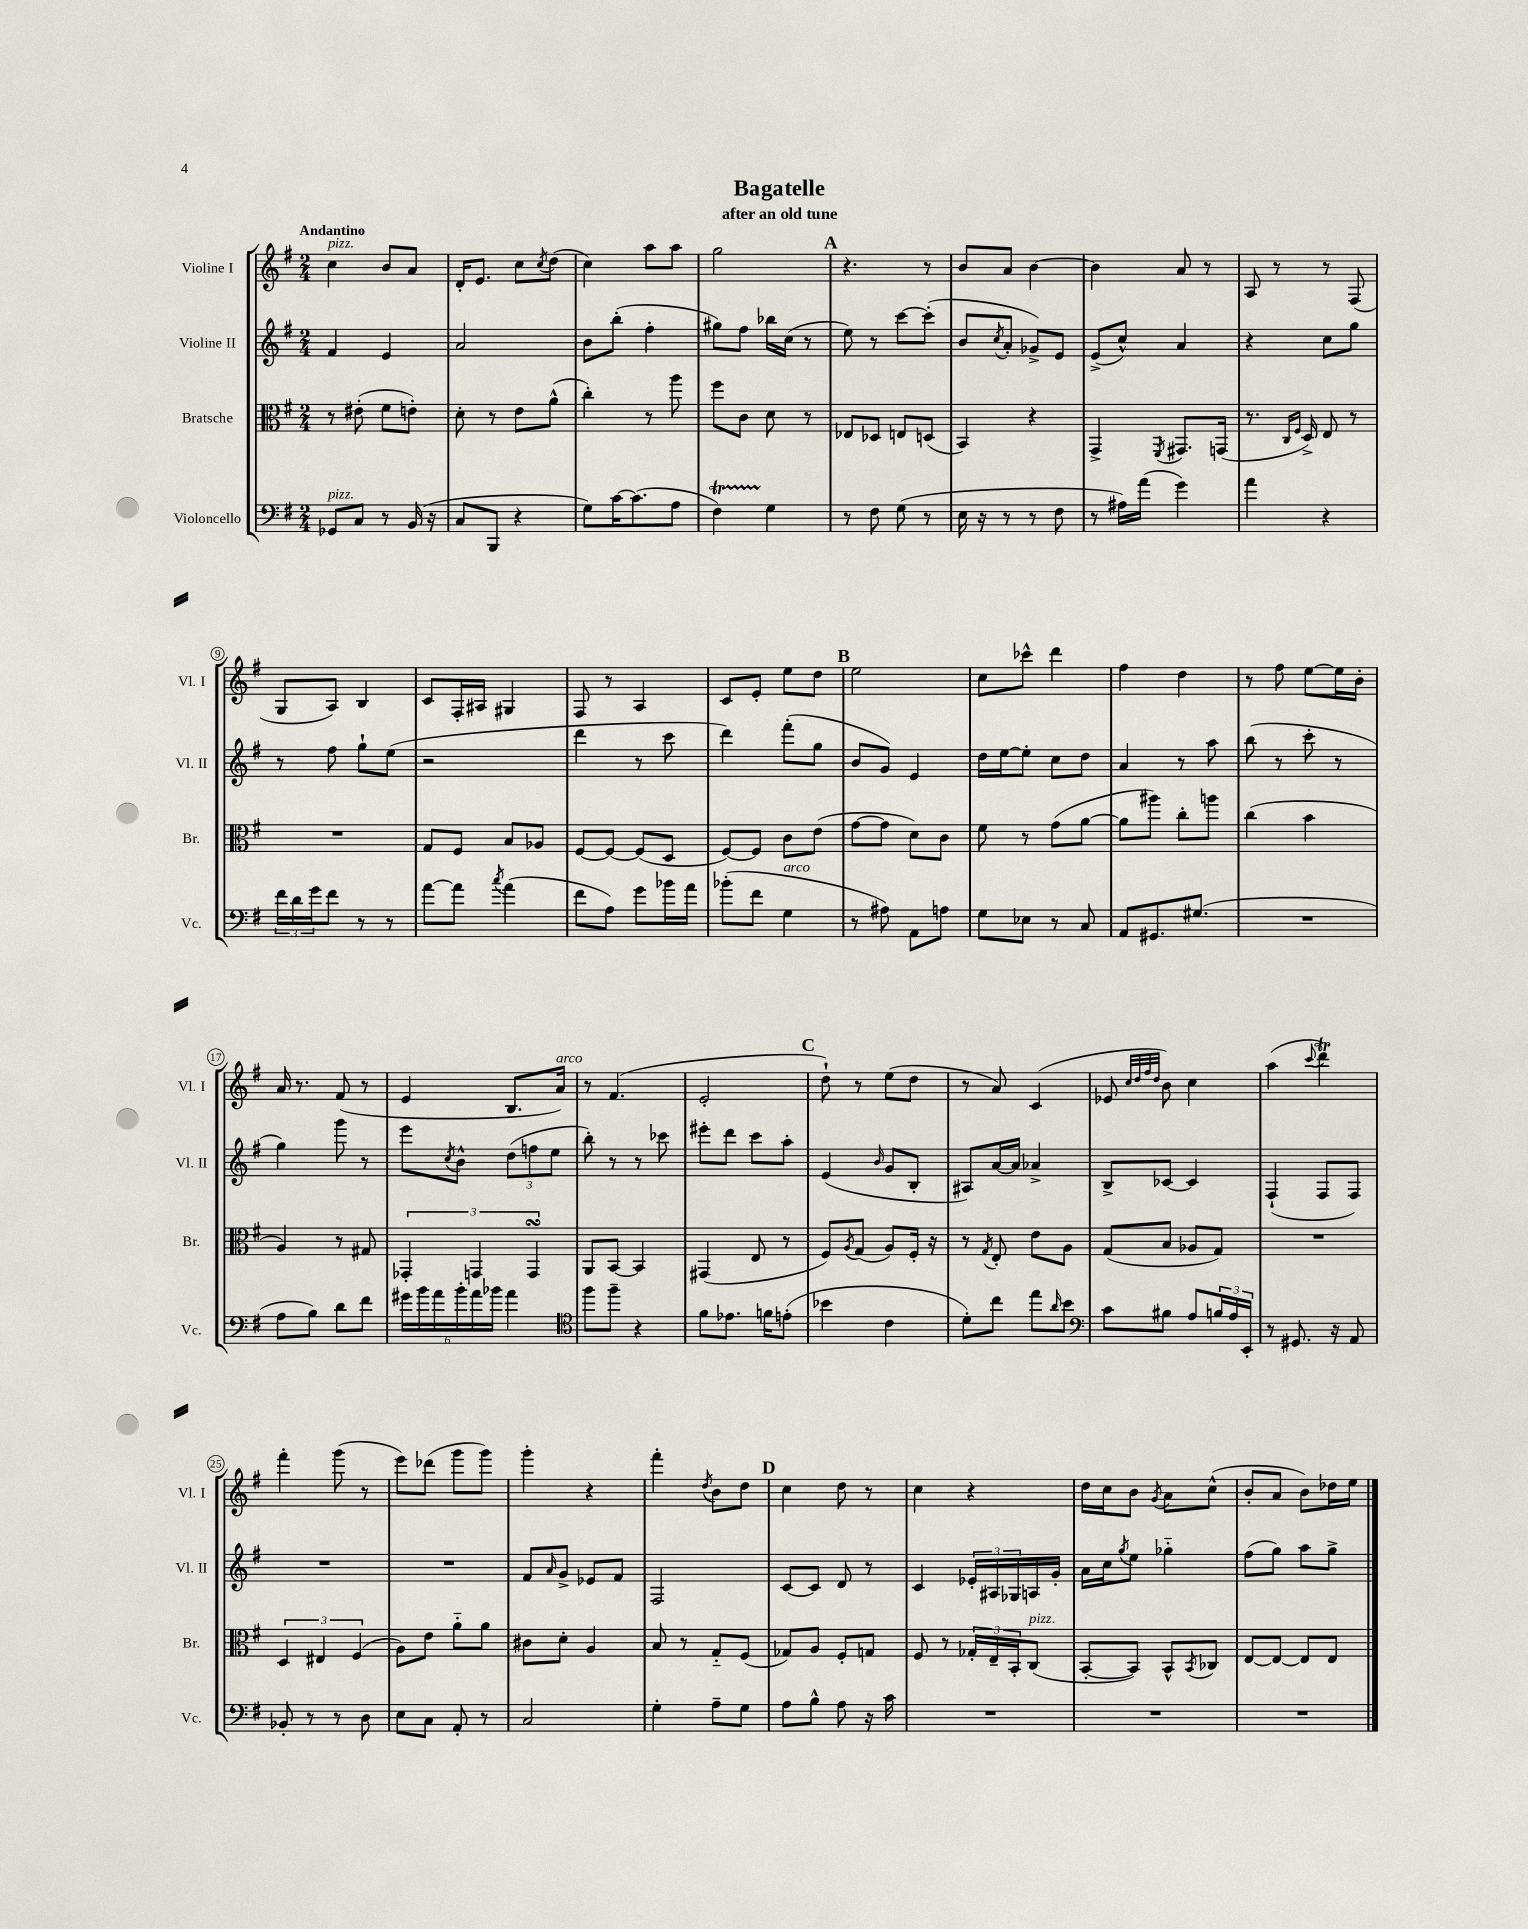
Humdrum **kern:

**kern	**kern	**kern	**kern
*part4	*part3	*part2	*part1
*staff4	*staff3	*staff2	*staff1
*I"Violoncello	*I"Bratsche	*I"Violine II	*I"Violine I
*I'Vc.	*I'Br.	*I'Vl. II	*I'Vl. I
*clefF4	*clefC3	*clefG2	*clefG2
*k[f#]	*k[f#]	*k[f#]	*k[f#]
*M2/4	*M2/4	*M2/4	*M2/4
=1	=1	=1	=1
!	!	!	!LO:TX:a:B:t=Andantino
!	!	!	!LO:TX:a:i:t=pizz.
!LO:TX:a:i:t=pizz.	!	!	!
8GG-X/L	8r	4f#/	4cc\
8C/J	(8e#X'\	.	.
8r	8f#\L	4e/	8b/L
(16BB/	8en'\J)	.	8a/J
16r	.	.	.
=2	=2	=2	=2
8C/L	8d'\	2a/	16d'/KL
.	.	.	8.e/J
8BBB/J	8r	.	.
4r	8e\L	.	8cc\L
.	.	.	8qcc/
.	(8a^^\J	.	(8dd\J
=3	=3	=3	=3
8G\L)	4cc'\)	8b\L	4cc\)
[16c\K	.	(8bb'\J	.
(8.c\]	.	.	.
.	8r	4ff#'\	8aa\L
8A\J	8aa\	.	8aa\J
=4	=4	=4	=4
4F#t\)	8ff#\L	8gg#X\L)	2gg\
.	8c\J	8ff#\J	.
4G\	8d\	16bb-X\LL	.
.	.	(16cc\JJ	.
.	8r	8r	.
!!LO:REH:place=s1:t=A
=5	=5	=5	=5
8r	8E-X/L	8ee\)	4.r
8F#\	8D-X/J	8r	.
(8G\	8En/L	[8ccc\L	.
8r	(8Dn/J	(8ccc'\J]	8r
=6	=6	=6	=6
16E\	4BB/)	8b/L	8b/L
16r	.	.	.
.	.	8qcc/	.
8r	.	8a'/J	8a/J
8r	4r	8g-X^/L)	[4b\
8F#\	.	8e/J	.
=7	=7	=7	=7
8r	4GG^/	(8e^/L	4b\]
16A#X\LL)	.	8cc^^/J)	.
(16a\JJ	.	.	.
.	8qFF#/	.	.
4g\)	8.GG#X/L	4a/	8a/
.	.	.	8r
.	(16GGn/Jk	.	.
=8	=8	=8	=8
4a\	8.r	4r	8A/
.	.	.	8r
.	16qqC/LL	.	.
.	16qqF#/JJ	.	.
.	16D^/)	.	.
4r	8E/	8cc\L	8r
.	8r	8gg\J	(8F#/
!!LO:LB:g=z
=9	=9	=9	=9
24f#\LL	2r	8r	8G/L
24d\	.	.	.
24g\J	.	.	.
8f#\J	.	8ff#\	8A/J)
8r	.	8gg`\L	4B/
8r	.	(8ee\J	.
=10	=10	=10	=10
[8a\L	8G/L	2r	8c/L
8a\J]	8F#/J	.	16F#'/L
.	.	.	16A#X/JJ
8qcc/	.	.	.
(4a\	8B/L	.	4G#X/
.	8A-X/J	.	.
=11	=11	=11	=11
8f#\L	[8F#/L	4ddd\	8F#/
8A\J)	8F#/J_	.	8r
8g\L	(8F#/L]	8r	4A/
16b-X\L	8D/J	8ccc\	.
16a\JJ	.	.	.
=12	=12	=12	=12
(8b-X'\L	[8F#/L)	4ddd\)	8c/L
8f#\J	8F#/J]	.	8e'/J
!LO:TX:a:i:t=arco	!	!	!
4G\	8c\L	(8fff#'\L	8ee\L
.	(8e\J	8gg\J	8dd\J
!!LO:REH:place=s1:t=B
=13	=13	=13	=13
8r	[8g\L	8b/L	2ee\
8A#X\)	8g\J]	8g/J)	.
8AA\L	8d\L)	4e/	.
8An\J	8c\J	.	.
=14	=14	=14	=14
8G\L	8f#\	16dd\LL	8cc\L
.	.	[16ee\J	.
8E-X\J	8r	8ee'\J]	8ccc-X^^\J
8r	(8g\L	8cc\L	4ddd\
8C/	[8a\J	8dd\J	.
=15	=15	=15	=15
8AA/L	8a\L]	4a/	4ff#\
8.GG#X/	8aa#X\J)	.	.
.	8cc'\L	8r	4dd\
(8.G#X/J	.	.	.
.	8aan\J	8aa\	.
=16	=16	=16	=16
2r	(4cc\	(8bb\	8r
.	.	8r	8ff#\
.	4b\	8ccc'\	[8ee\L
.	.	8r	16ee\L]
.	.	.	16b'\JJ
!!LO:LB:g=z
=17	=17	=17	=17
8A\L	4A/)	4gg\)	16a/
.	.	.	8.r
8B\J)	.	.	.
8d\L	8r	8ggg\	(8f#/
8f#\J	8G#X/	8r	8r
=18	=18	=18	=18
24g#X\LL	6GG-X'/	8eee\L	4e/
24b\	.	.	.
24a\	.	.	.
.	.	8qcc/	.
24b'\	.	8b^^\J	.
24a\	6GGn/	.	.
24b-X\JJ	.	.	.
4a\	.	(12dd\L	8.B/L
.	6GGsSSs/	12ffn\	.
.	.	12ee\J	.
!	!	!	!LO:TX:a:i:t=arco
.	.	.	16a/Jk)
=19	=19	=19	=19
*clefC4	*	*	*
8ff#\L	8AA/L	8bb'\)	8r
8ff#~\J	[8BB/J	8r	(4.f#/
4r	4BB/]	8r	.
.	.	8ccc-X\	.
=20	=20	=20	=20
8f#\L	(4GG#X/	8eee#X'\L	2e'/
8.e-X\J	.	8ddd\J	.
.	8E/	8ccc\L	.
16fn\KL	.	.	.
(8en'\J	8r	8aa'\J	.
!!LO:REH:place=s1:t=C
=21	=21	=21	=21
4b-X\	8F#/L)	(4e/	8dd`\)
.	8qA/	.	.
.	(8G/J	.	8r
.	.	16qqb/	.
4c\	8A/L)	8g/L	(8ee\L
.	16F#'/Jk	8B'/J	8dd\J
.	16r	.	.
=22	=22	=22	=22
8d'\L)	8r	8A#X/L)	8r
.	8qG/	.	.
8cc\J	8E'/	[16a/L	8a/)
.	.	16a/JJ]	.
8ee\L	8e\L	4a-X^/	(4c/
16qqa/	.	.	.
8b\J	8A\J	.	.
=23	=23	=23	=23
*clefF4	*	*	*
8c\L	(8G/L	8B^/L	8e-X/
.	.	.	32qqcc/LLL
.	.	.	32qqdd/
.	.	.	32qqff#/
.	.	.	32qqdd/JJJ
8B#X\J	8B/J	[8c-X/J	8b\)
8A/L	8A-X/L	4c-/]	4cc\
24Bn/L	8G/J)	.	.
24A/	.	.	.
24EE'/JJ	.	.	.
=24	=24	=24	=24
8r	2r	(4F#`/	(4aa\
8.GG#X/	.	.	.
.	.	.	8qqccc/
.	.	8F#/L	4dddT\)
16r	.	.	.
8AA/	.	8F#/J)	.
!!LO:LB:g=z
=25	=25	=25	=25
8BB-X'/	6D/	2r	4fff#'\
8r	.	.	.
.	6E#X/	.	.
8r	.	.	(8ggg\
.	(6F#/	.	.
8D\	.	.	8r
=26	=26	=26	=26
8E\L	8A\L)	2r	8eee\L)
8C\J	8e\J	.	(8ddd-X\J
8AA'/	8a\L	.	8ggg\L
8r	8a\J	.	8ggg\J)
=27	=27	=27	=27
2C/	8c#X\L	8f#/L	4ggg'\
.	.	16qqa/	.
.	8d'\J	8g^/J	.
.	4A/	8e-X/L	4r
.	.	8f#/J	.
=28	=28	=28	=28
4G'\	8B/	2F#/	4fff#'\
.	8r	.	.
.	.	.	8qdd/
8A~\L	8G/L	.	8b\L
8G\J	(8F#/J	.	8dd\J
!!LO:REH:place=s1:t=D
=29	=29	=29	=29
8A\L	8G-X/L)	[8c/L	4cc\
8B^^\J	8A/J	8c/J]	.
8A\	8F#'/L	8d/	8dd\
16r	8Gn/J	8r	8r
16c\	.	.	.
=30	=30	=30	=30
2r	8F#/	4c/	4cc\
.	8r	.	.
.	24G-X'/LL	24e-X'/LL	4r
.	24E~/	24A#X/	.
.	24BB'/J	24G-X/	.
!	!LO:TX:a:i:t=pizz.	!	!
.	(8C/J	16An/	.
.	.	16g'/JJ	.
=31	=31	=31	=31
2r	[8BB'/L	16a\LL	16dd\LL
.	.	16cc\J	16cc\J
.	.	8qgg/	.
.	8BB/J])	8ee\J	8b\J
.	.	.	8qg/
.	8BB^^/L	4gg-X\	8a\L
.	8qBB/	.	.
.	8C-X/J	.	(8cc^^\J
=32	=32	=32	=32
2r	[8E/L	(8ff#\L	8b'/L
.	8E/J_	8gg\J)	8a/J
.	8E/L]	8aa\L	8b\L)
.	8E/J	8gg^\J	16dd-X\L
.	.	.	16ee\JJ
==	==	==	==
*-	*-	*-	*-
